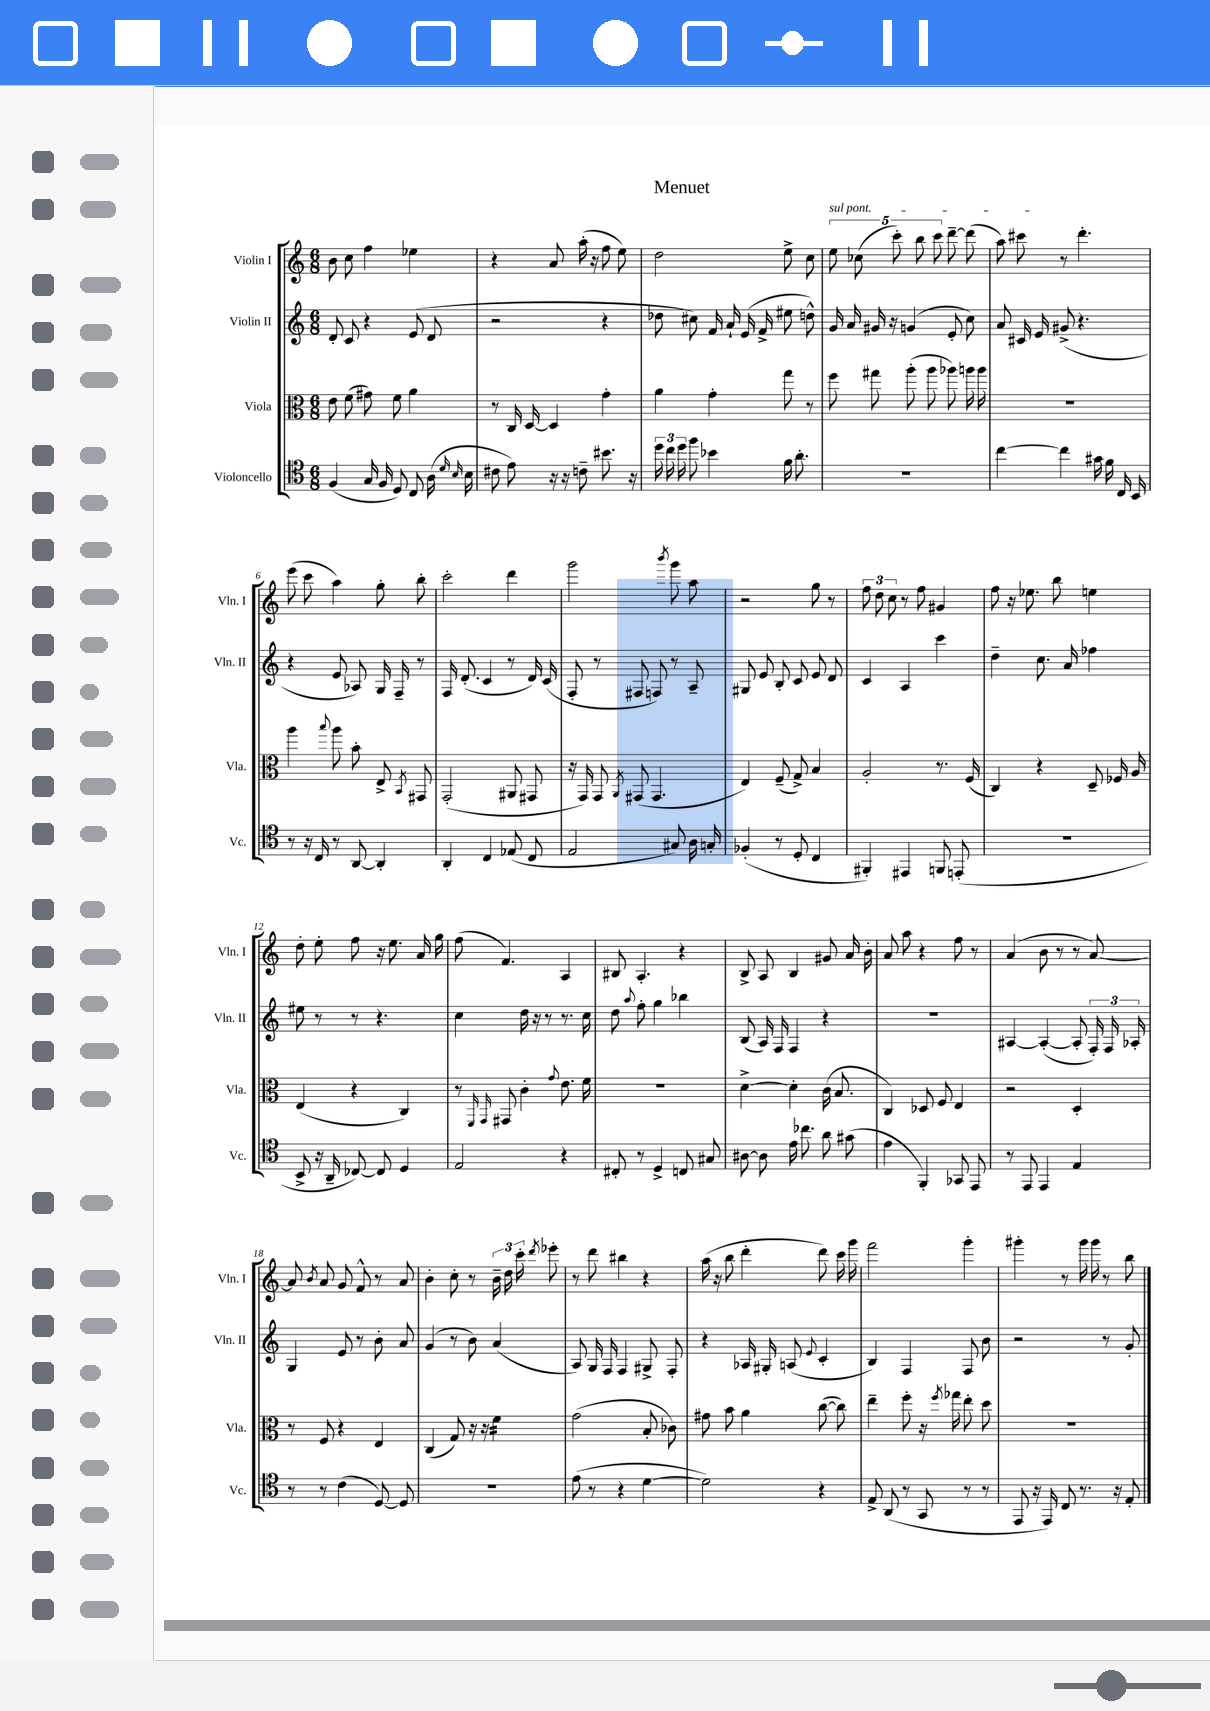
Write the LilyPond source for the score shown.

\header { title = "Menuet" }
<<
\new StaffGroup <<
\new Staff = "s0" \with { instrumentName = "Violin I" shortInstrumentName = "Vln. I" } {
    \clef treble \key c \major \numericTimeSignature \time 6/8
    \autoBeamOff b'8 c''8 f''4 ees''4 |
    r4 a'8 a''16-.( r16 f''8 e''8) |
    d''2 e''8-> c''8 |
    \tuplet 5/4 { \once \override TextSpanner.bound-details.left.text = \markup { \italic "sul pont." } e''8\startTextSpan ces''8( c'''8-.) b''8 c'''8 } d'''8~-- d'''8( |
    a''8) cis'''8\stopTextSpan r8 d'''4.-. |
    e'''8( c'''8 a''4) g''8-. b''8-. |
    c'''2-. d'''4 |
    g'''2 \acciaccatura { b'''8 } g'''8 a''8 |
    r2 g''8 r8 |
    \tuplet 3/2 { f''8 d''8 c''8 } r8 f''8 gis'4 |
    f''8 r16 ees''8. b''8 e''4 |
    d''8-. e''8-. f''8 r16 e''8. a'16 g''16 |
    f''8( f'4.) a4 |
    bis8 a4.-. r4 |
    b8-> a8 b4 gis'8 a'16 b'16-. |
    a'8 a''8 r4 f''8 r8 |
    a'4( b'8 r8 r8 a'8~) |
    a'8 \acciaccatura { b'8 } a'8 g'8 f'8-^ r8 a'8 |
    b'4-. c''8-. r8 \tuplet 3/2 { b'16-- d''16 c'''16-. } \acciaccatura { d'''8 } ees'''8-. |
    r8 d'''8 bis''4 r4 |
    a''16( r16 b''8 d'''4-. d'''8) c'''16 g'''16 |
    f'''2 g'''4-. |
    gis'''4-. r8 gis'''16 gis'''16 r8 b''8 \bar "|." |
}
\new Staff = "s1" \with { instrumentName = "Violin II" shortInstrumentName = "Vln. II" } {
    \clef treble \key c \major \numericTimeSignature \time 6/8
    \autoBeamOff d'8-. c'8 r4 e'8( d'8 |
    r2 r4 |
    des''8 cis''8) f'16 a'16-! e'16( f'16-> eis''8 d''8-^) |
    g'16 a'16 gis'16 r16 g'4( e'8-. c''8) |
    a'8 cis'16 e'16 gis'8->( r4. |
    r4 e'8 aes8) g16 f16-- r8 |
    f16 d'8.-.( c'4 r8 d'16) c'16( |
    f8-. r8 fis8 f8) r8 a8-- |
    gis8 e'8 b8-. c'8 e'8 d'8 |
    c'4 a4 c'''4 |
    d''4-- c''8. a'16 fes''4 |
    eis''8 r8 r8 r4. |
    c''4 d''16 r16 r8 r8. c''16 |
    d''8 \appoggiatura { a''8 } f''8-. g''4 bes''4 |
    b8( a16) f16 f4 r4 |
    R2. |
    ais4~ ais4~-.( ais8-. \tuplet 3/2 { f16-.) f16 aes16-. } |
    g4 e'8 r8 b'8-. a'8 |
    g'4( r8 b'8) a'4( |
    a8) g16 f16 f4 gis8-> f8-. |
    r4 aes16 gis16-. a8( \appoggiatura { e'8 } c'4-. |
    b4) f4 f8 b'8 |
    r2 r8 g'8-. \bar "|." |
}
\new Staff = "s2" \with { instrumentName = "Viola" shortInstrumentName = "Vla." } {
    \clef alto \key c \major \numericTimeSignature \time 6/8
    \autoBeamOff e'8 f'8( gis'8) f'8 a'4 |
    r8 c16 d16~ d4 g'4-. |
    a'4 g'4-. g''8 r8 |
    f''8 gis''8 a''8-.( a''8 aes''8) a''16 a''16 |
    R2. |
    a''4 \appoggiatura { b''8 } a''8 b'8-. e8-> \acciaccatura { b,8 } gis,8 |
    g,2-.( ais,8 gis,8 |
    r16 g,16) g,8 \acciaccatura { a,8 } gis,8( gis,4. |
    e4) f8--( g8->) b4 |
    a2-. r8. f16( |
    c4) r4 d8-- fes16 a16 |
    e4( r4 c4) |
    r8 \grace { f,16 g,16 } gis,8 c'4-. \appoggiatura { g'8 } e'8. f'16 |
    R2. |
    d'4~-> d'4-. c'16( b8. |
    c4) des8 f8 e4 |
    r2 d4-. |
    r8 f8 r4 e4 |
    c4( g8) r16 r16 f'4:16 |
    g'2( b8-. ces'8) |
    gis'8 b'8 a'4 c''8~( c''8) |
    e''4-- f''8-. r16 \acciaccatura { f''8 } ges''16 e''8-. d''8 |
    R2. \bar "|." |
}
\new Staff = "s3" \with { instrumentName = "Violoncello" shortInstrumentName = "Vc." } {
    \clef tenor \key c \major \numericTimeSignature \time 6/8
    \autoBeamOff f4( g16 f16 d8) c8 a16( \grace { d'16 b16 } b16 |
    cis'8 e'8) r16 r16 c'8-- bis'8. r16 |
    \tuplet 3/2 { d''16 c''16 d''16 } f''8 bes'4 f'16 a'8.-. |
    R2. |
    c''4~ c''4 gis'16 f'16 c16 b,16 |
    r8 r16 c16 r8 a,8~ a,4-. |
    a,4-. c4 ees8( c8 |
    e2 gis8) a16 g16-. |
    fes4-.( r8 d8-. c4 |
    fis,4-.) eis,4 f,8 e,8-.( |
    R2. |
    b,8-> r16 a,16-- ces8~) ces8 d4 |
    e2 r4 |
    cis8-. r8 d4-> c8 gis8 |
    ais8~ ais8 e'16 ces''8. a'8 gis'8( |
    e'4 f,4-.) ges,8 e,8 |
    r8 e,8 e,4 e4 |
    r8 r8 c'4( d8~) d8 |
    R2. |
    e'8( r8 r4 d'4~ |
    d'2) r4 |
    e8-> a,8( r8 g,8 r8 r8 |
    e,8 r16 e,16) c8 r8. r16 e8-. \bar "|." |
}
>>
>>
